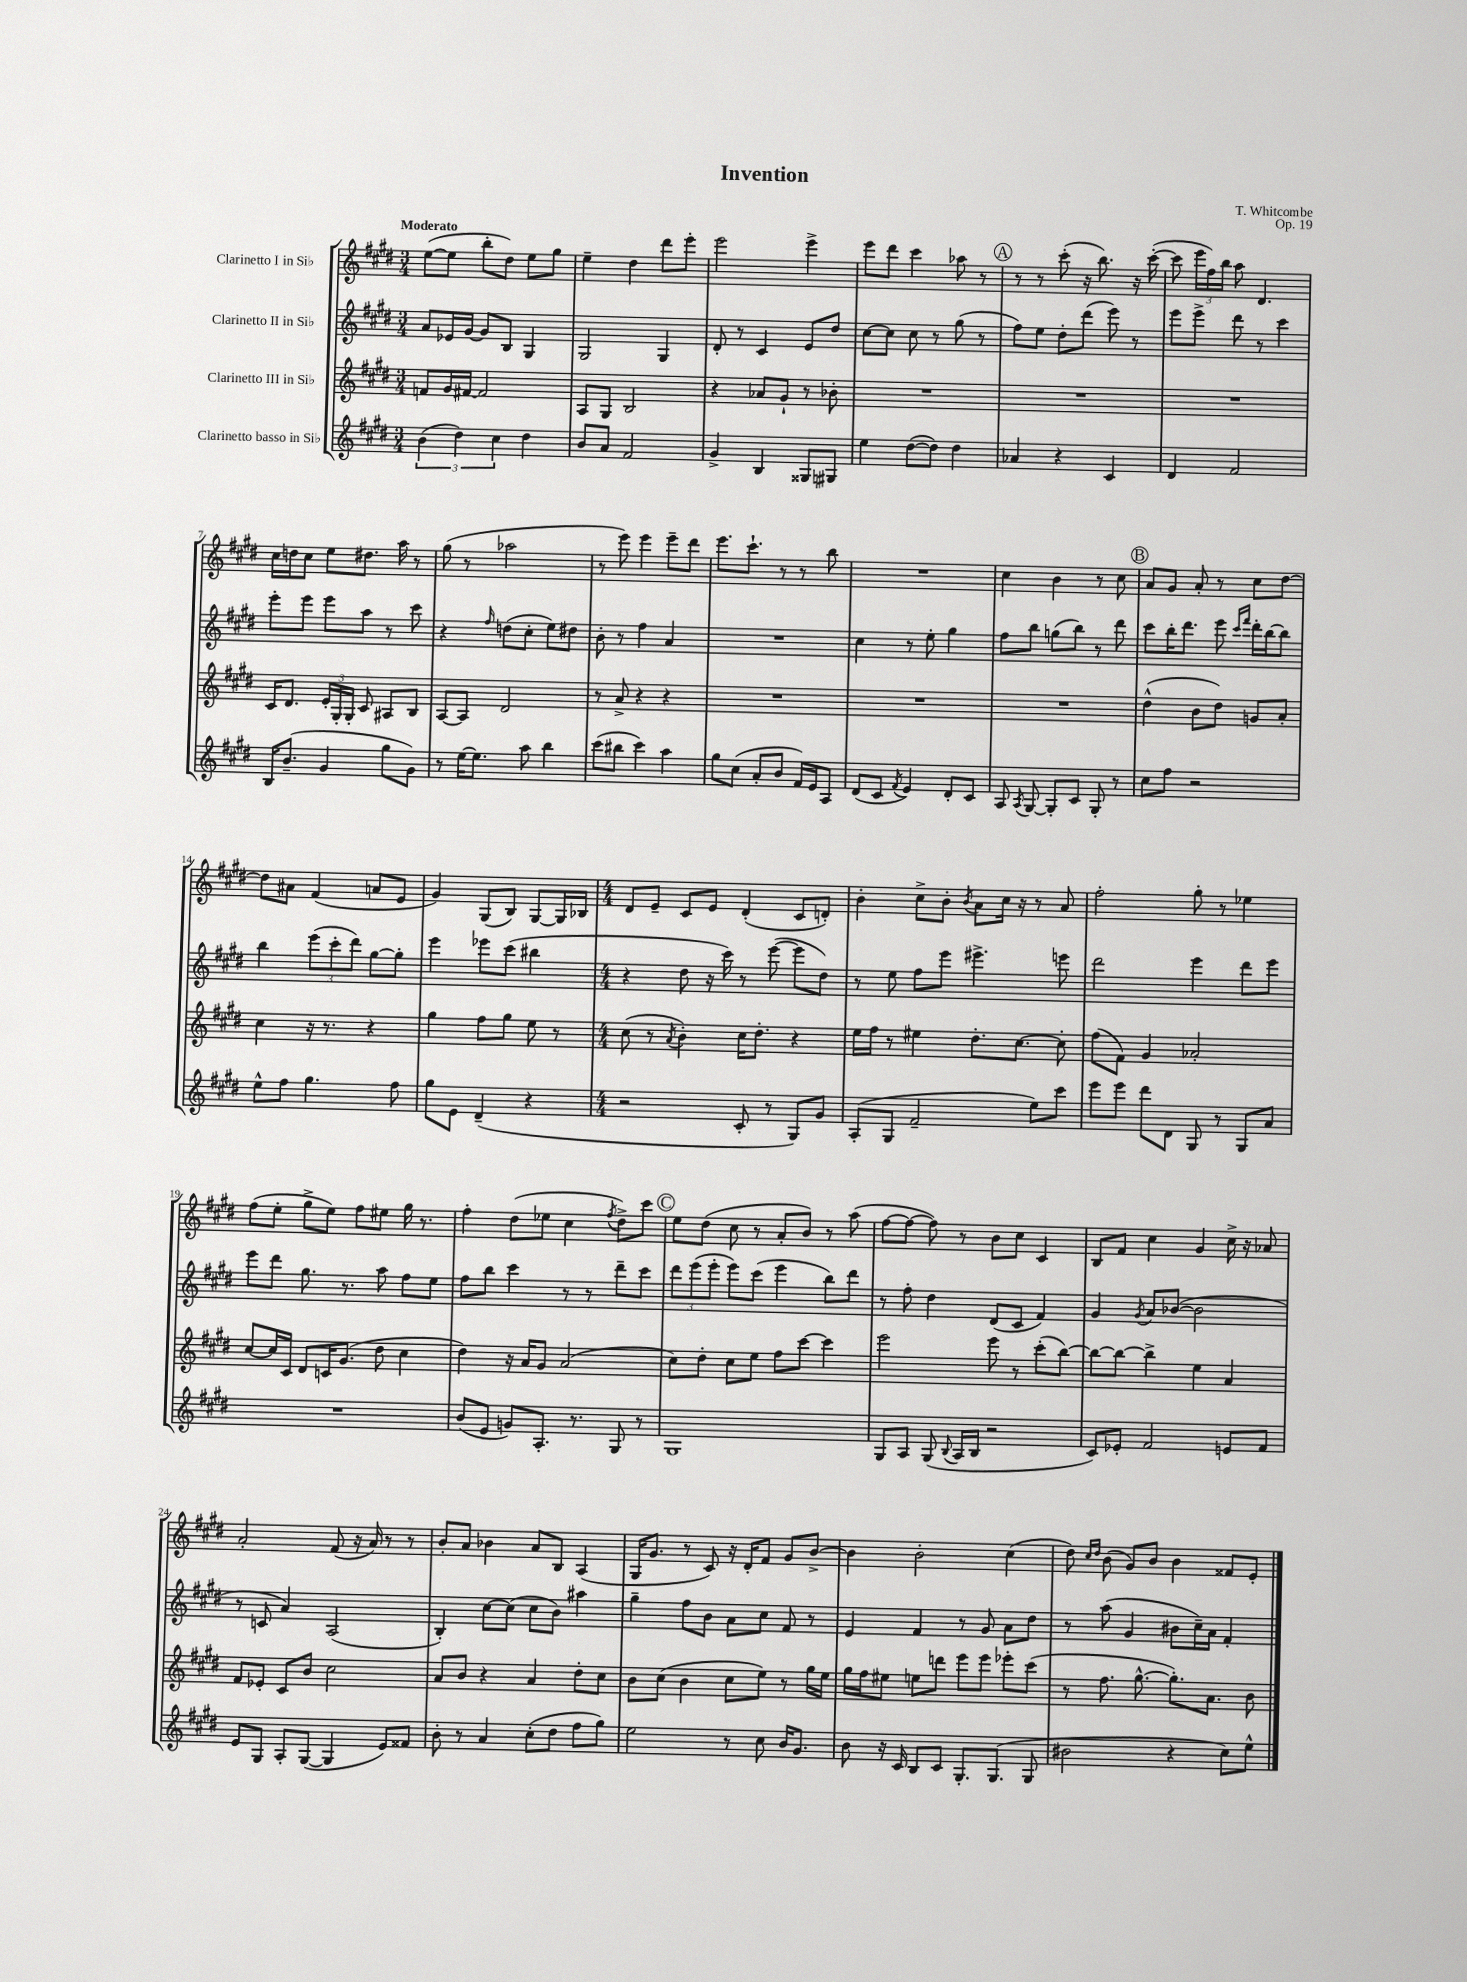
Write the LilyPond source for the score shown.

\header { title = "Invention" composer = "T. Whitcombe" opus = "Op. 19" }
<<
\new StaffGroup <<
\new Staff = "s0" \with { instrumentName = "Clarinetto I in Sib" } {
    \clef treble \key e \major \numericTimeSignature \time 3/4 \tempo "Moderato"
    \autoBeamOff e''8[~( e''8] b''8[-. dis''8]) e''8[ gis''8] |
    e''4-- dis''4 dis'''8[ e'''8]-. |
    e'''2 e'''4-> |
    e'''8[ dis'''8] cis'''4 aes''8 r8 |
    \mark \markup { \circle "A" } r8 r8 cis'''8-.( r16 b''8.) r16 cis'''16~-.( |
    cis'''8 \tuplet 3/2 { e'''16[ fis''16) b''16] } a''8 dis'4. |
    cis''16[ d''16 cis''8] e''8[ dis''8.] a''16 r8 |
    gis''8( r8 aes''2 |
    r8 e'''8) e'''4 e'''8[-- dis'''8] |
    e'''8.[ cis'''8.]-! r8 r8 b''8 |
    R2. |
    cis''4 b'4 r8 cis''8 |
    \mark \markup { \circle "B" } a'8[ gis'8] a'8-. r8 cis''8[ dis''8]~ |
    dis''8[ ais'8] fis'4( a'8[ e'8] |
    gis'4) gis8[( b8]) gis8[~ gis16 bes16] |
    \numericTimeSignature \time 4/4 dis'8[ e'8]-- cis'8[ e'8] dis'4-.( cis'8[ d'8]-.) |
    b'4-. cis''8[-> b'8]-. \acciaccatura { b'8 } a'8[ cis''16] r16 r8 a'8 |
    fis''2-. gis''8-. r8 ees''4 |
    fis''8[( e''8]-. gis''8[-> e''8]) fis''8[ eis''8] gis''16 r8. |
    fis''4-. dis''8[( ees''8] cis''4 \acciaccatura { fis''8 } dis''8[->) cis'''8] |
    \mark \markup { \circle "C" } e''8[ dis''8]( cis''8 r8 a'8[-. b'8]) r8 a''8( |
    fis''8[~ fis''8]~ fis''8) r8 b'8[ cis''8] cis'4 |
    b8[ fis'8] cis''4 gis'4 cis''16-> r16 aes'8 |
    a'2-. fis'8( r16 a'16) r8 r8 |
    b'8[-. a'8] bes'4 a'8[ b8] a4( |
    gis16[ gis'8.] r8 cis'8) r16 dis'16[-. fis'8] gis'8[ b'8]~-> |
    b'4 b'2-. cis''4( |
    dis''8) \grace { cis''16[ dis''16] } b'8( gis'8[) b'8] b'4 fisis'8[ e'8]-. \bar "|." |
}
\new Staff = "s1" \with { instrumentName = "Clarinetto II in Sib" } {
    \clef treble \key e \major \numericTimeSignature \time 3/4
    \autoBeamOff a'8[ ees'16 gis'16]~ gis'8[ b8] gis4 |
    gis2 gis4 |
    dis'8-. r8 cis'4 e'8[ dis''8] |
    cis''8[~ cis''8] cis''8 r8 gis''8( r8 |
    \mark \markup { \circle "A" } fis''8[) e''8] dis''8[-. dis'''8]( e'''8) r8 |
    e'''8[ e'''8]-> dis'''8 r8 cis'''4 |
    e'''8[-. e'''8] e'''8[ a''8] r8 cis'''8 |
    r4 \grace { fis''16 } d''8[( cis''8]-. e''8[) dis''8] |
    b'8-. r8 fis''4 a'4 |
    R2. |
    cis''4 r8 e''8-. gis''4 |
    fis''8[ b''8] g''8[( b''8]) r8 dis'''8 |
    \mark \markup { \circle "B" } cis'''8[ b''16-. dis'''8.] e'''8 \grace { cis'''16[ fis'''16] } dis'''16[-. b''16~ b''8] |
    b''4 \tuplet 3/2 { e'''8[( cis'''8-. dis'''8]) } gis''8[~ gis''8]-. |
    e'''4 ees'''8[ cis'''8]( bis''4 |
    \numericTimeSignature \time 4/4 r4 dis''8 r16 cis'''16) r8 e'''8~( e'''8[ dis''8]) |
    r8 e''8 fis''8[ e'''8] eis'''4.-> e'''8 |
    dis'''2 e'''4 dis'''8[ e'''8] |
    e'''8[ dis'''8] gis''8. r8. a''8 fis''8[ e''8] |
    fis''8[ b''8] cis'''4 r8 r8 dis'''8[-- cis'''8] |
    \mark \markup { \circle "C" } \tuplet 3/2 { dis'''8[ e'''8( e'''8]-. } e'''8[) cis'''8]( e'''4 b''8[) dis'''8] |
    r8 fis''8-. dis''4 dis'8[( cis'8] fis'4) |
    gis'4 \acciaccatura { gis'8 } a'8[ bes'8]~( bes'2 |
    r8 c'8 a'4) a2( |
    b4-.) cis''8[~ cis''8]( cis''8[ b'8]) ais''4 |
    gis''4-- fis''8[ b'8] a'8[ cis''8] fis'8 r8 |
    e'4 fis'4 r8 gis'8 a'8[ dis''8] |
    r8 a''8( gis'4 bis'8[ cis''16--) a'16] fis'4-. \bar "|." |
}
\new Staff = "s2" \with { instrumentName = "Clarinetto III in Sib" } {
    \clef treble \key e \major \numericTimeSignature \time 3/4
    \autoBeamOff f'8[ gis'16 fis'16]~ fis'2 |
    a8[ gis8] b2 |
    r4 aes'8[ gis'8]-! r8 bes'8-. |
    R2. |
    \mark \markup { \circle "A" } R2. |
    R2. |
    cis'16[ dis'8.] \tuplet 3/2 { e'16[-. gis16-. gis16]-. } cis'8 ais8[ b8] |
    a8[~ a8] dis'2 |
    r8 a'8-> r4 r4 |
    R2. |
    R2. |
    R2. |
    \mark \markup { \circle "B" } dis''4-^( b'8[ dis''8]) g'8[ a'8]-. |
    cis''4 r16 r8. r4 |
    gis''4 fis''8[ gis''8] e''8 r8 |
    \numericTimeSignature \time 4/4 cis''8( r8 \acciaccatura { a'8 } b'4-.) cis''16[ dis''8.]-. r4 |
    e''16[ fis''16] r8 eis''4 dis''8.[-. cis''8.]~ cis''8-. |
    fis''8[( fis'8]) gis'4 aes'2-. |
    cis''8[~ cis''16 cis'16] dis'8[ c'16 gis'8.]( dis''8 cis''4 |
    dis''4) r16 a'16[ gis'8] a'2( |
    \mark \markup { \circle "C" } cis''8[) dis''8]-. cis''8[ e''8] fis''8[ cis'''8]~ cis'''4 |
    e'''2 e'''8 r8 cis'''8[-.( b''8]~) |
    b''8[~ b''8]~ b''4-> e''4 a'4 |
    fis'8[ ees'8]-. cis'8[ b'8] cis''2 |
    a'8[ b'8] r4 a'4 dis''8[-. cis''8] |
    b'8[ cis''8]( b'4 cis''8[ e''8]) r8 gis''16[ e''16] |
    gis''16[ fis''16 eis''8] e''8[ d'''8] e'''8[ e'''8] ees'''8[-. cis'''8]( |
    r8 fis''8. gis''8.~-^ gis''8.[-.) a'8.] b'8 \bar "|." |
}
\new Staff = "s3" \with { instrumentName = "Clarinetto basso in Sib" } {
    \clef treble \key e \major \numericTimeSignature \time 3/4
    \autoBeamOff \tuplet 3/2 { b'4( dis''4) cis''4 } dis''4 |
    b'8[ a'8] fis'2 |
    gis'4-> b4 gisis8[ gis8] |
    e''4 dis''8[~( dis''8]) dis''4 |
    \mark \markup { \circle "A" } aes'4 r4 cis'4 |
    dis'4 fis'2 |
    b16[ b'8.]--( gis'4 gis''8[ gis'8]) |
    r8 e''16[~ e''8.] a''8 b''4 |
    cis'''8[( bis''8] cis'''4) a''4 |
    gis''8[ cis''8]( a'8[-. b'8] fis'16[) e'16 a8] |
    dis'8[( cis'8] \acciaccatura { fis'8 } e'4) dis'8[-. cis'8] |
    a8 \acciaccatura { a8 } gis8~ gis8[-. cis'8] gis8-. r8 |
    \mark \markup { \circle "B" } cis''8[ fis''8] r2 |
    e''8[-^ fis''8] gis''4. fis''8 |
    gis''8[ e'8] dis'4--( r4 |
    \numericTimeSignature \time 4/4 r2 cis'8-. r8 gis8[) gis'8] |
    a8[-.( gis8] fis'2-- e''8[) cis'''8] |
    e'''8[ e'''8] dis'''8[ dis'8] gis8 r8 gis8[ a'8] |
    R1 |
    b'8[( e'8] g'8[) a8.]-. r8. gis8 r8 |
    \mark \markup { \circle "C" } gis1 |
    gis8[ a8] gis8( \appoggiatura { b8 } a16[ b16] r2 |
    cis'8[) ees'8]-. fis'2 e'8[ fis'8] |
    e'8[ gis8] a8[-. gis8]~( gis4 e'8[) fisis'8] |
    b'8-. r8 a'4 cis''8[-.( dis''8] fis''8[ gis''8]) |
    e''2 r8 cis''8 b'16[ gis'8.] |
    b'8 r16 cis'16 b8[ cis'8] gis8.[-. gis8.]( gis8 |
    bis'2 r4 cis''8[) e''8]-^ \bar "|." |
}
>>
>>
